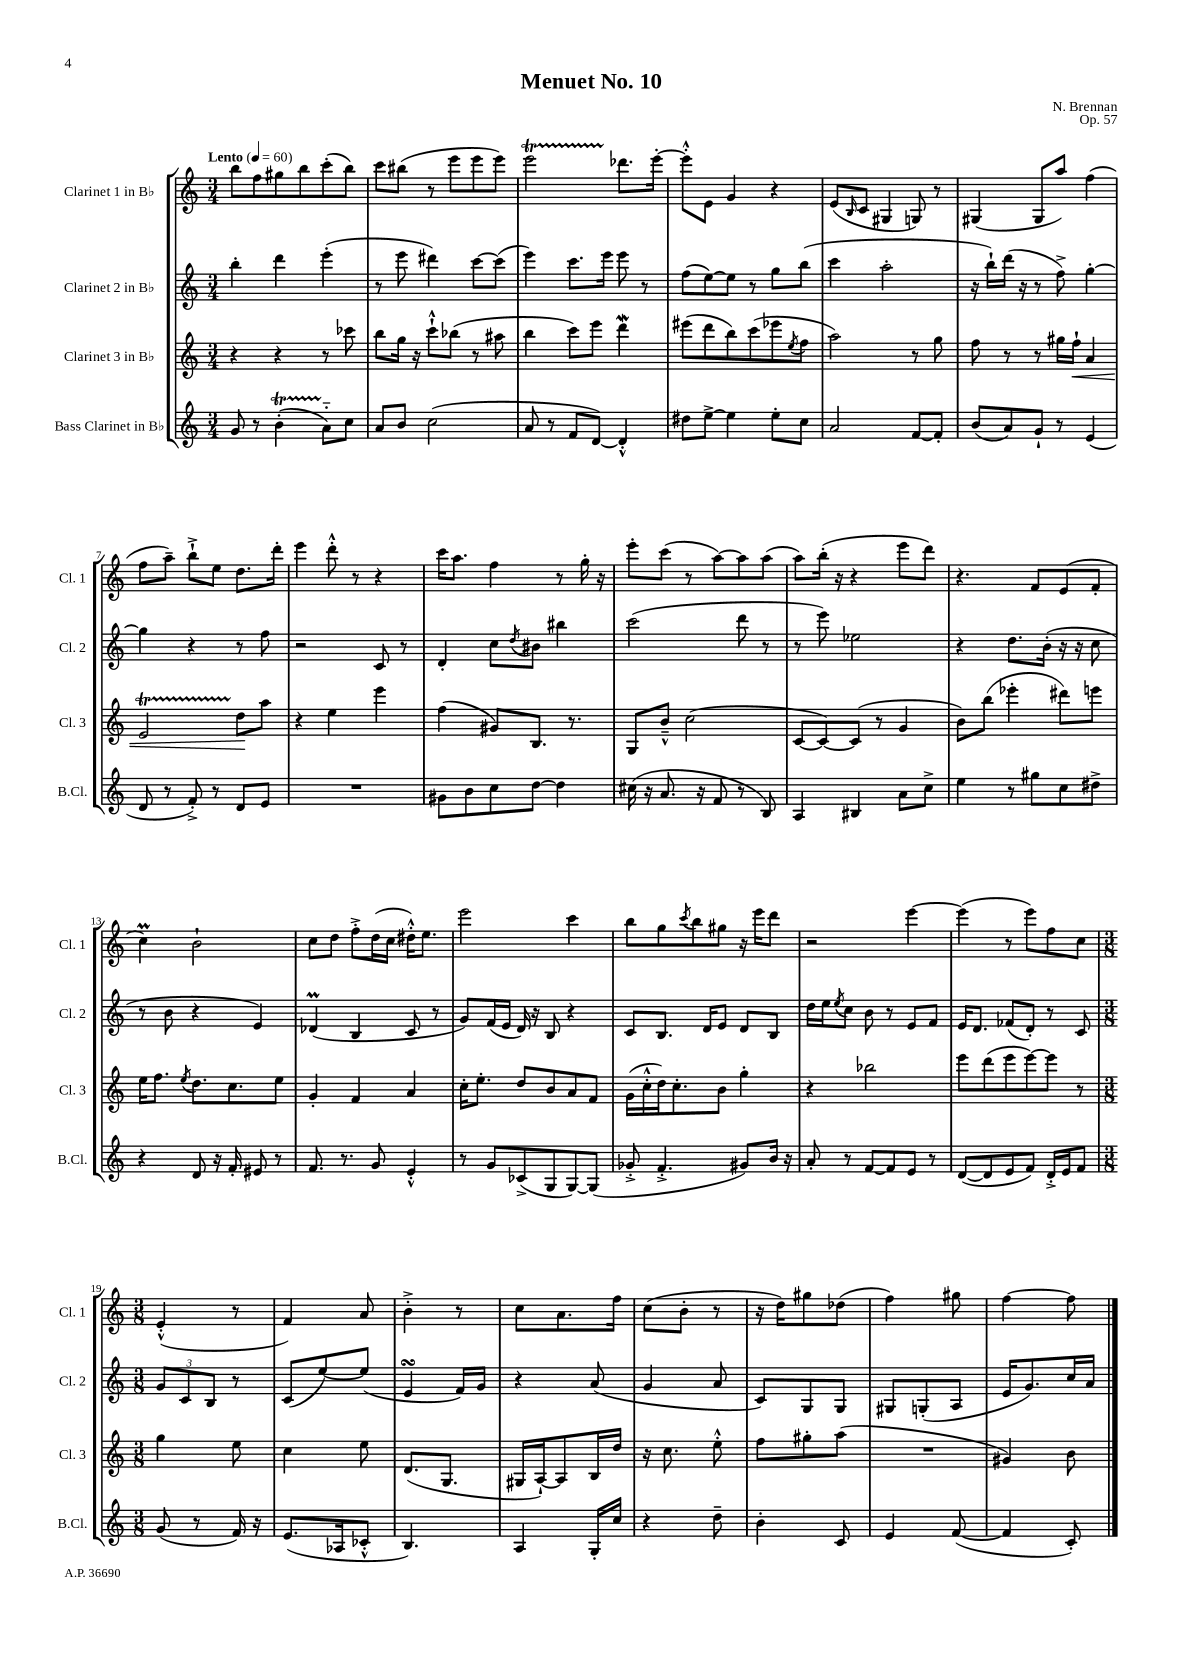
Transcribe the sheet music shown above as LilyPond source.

\header { title = "Menuet No. 10" composer = "N. Brennan" opus = "Op. 57" }
<<
\new StaffGroup <<
\new Staff = "s0" \with { instrumentName = "Clarinet 1 in Bb" shortInstrumentName = "Cl. 1" } {
    \clef treble \key c \major \numericTimeSignature \time 3/4 \tempo "Lento" 4 = 60
    b''8 f''8 gis''8 b''8 c'''8-.( b''8) |
    c'''8 bis''8( r8 e'''8 e'''8 e'''8) |
    e'''2\startTrillSpan des'''8.\stopTrillSpan e'''16~-. |
    e'''8-.-^ e'8 g'4 r4 |
    e'8( \grace { b16 } c'8 gis4 g8) r8 |
    gis4( gis8 a''8) f''4( |
    f''8 a''8--) b''8-!-> e''8 d''8. d'''16-. |
    e'''4 d'''8-.-^ r8 r4 |
    c'''16 a''8. f''4 r8 g''16-. r16 |
    e'''8-. c'''8( r8 a''8~) a''8 a''8( |
    a''8) b''16-.( r16 r4 e'''8 d'''8) |
    r4. f'8 e'8( f'8-. |
    c''4\prall) b'2-! |
    c''8 d''8 f''8-.-> d''16( c''16 dis''16-.-^) e''8. |
    e'''2 c'''4 |
    b''8 g''8 \acciaccatura { c'''8 } b''8 gis''8 r16 e'''16 d'''8 |
    r2 e'''4~ |
    e'''4( r8 e'''8) f''8 c''8 |
    \numericTimeSignature \time 3/8 e'4-.-^( r8 |
    f'4) a'8 |
    b'4-.-> r8 |
    c''8 a'8. f''16 |
    c''8( b'8-. r8 |
    r16 d''16) gis''8 des''8( |
    f''4) gis''8 |
    f''4~ f''8 \bar "|." |
}
\new Staff = "s1" \with { instrumentName = "Clarinet 2 in Bb" shortInstrumentName = "Cl. 2" } {
    \clef treble \key c \major \numericTimeSignature \time 3/4
    b''4-. d'''4 e'''4-.( |
    r8 e'''8 dis'''4) c'''8~ c'''8( |
    e'''4) c'''8. e'''16 e'''8 r8 |
    f''8( e''8~) e''8 r8 g''8 b''8( |
    c'''4 a''2-. |
    r16 b''16-!) d'''16( r16 r8 f''8->) g''4~-. |
    g''4 r4 r8 f''8 |
    r2 c'8 r8 |
    d'4-. c''8 \acciaccatura { d''8 } bis'8 bis''4 |
    c'''2( d'''8 r8 |
    r8 e'''8) ees''2 |
    r4 d''8. b'16-.( r16 r16 c''8 |
    r8 b'8 r4 e'4) |
    des'4\prall( b4 c'8 r8 |
    g'8) f'16( e'16 d'16) r16 b8 r4 |
    c'8 b8. d'16 e'8 d'8 b8 |
    d''16 e''16 \acciaccatura { e''8 } c''8 b'8 r8 e'8 f'8 |
    e'16 d'8. fes'8( d'8-.) r8 c'8 |
    \numericTimeSignature \time 3/8 \tuplet 3/2 { g'8 c'8 b8 } r8 |
    c'8( e''8~) e''8( |
    e'4\turn f'16) g'16 |
    r4 a'8( |
    g'4 a'8 |
    c'8) g8 g8 |
    gis8 g8-.( a8 |
    e'16 g'8.) c''16 a'16 \bar "|." |
}
\new Staff = "s2" \with { instrumentName = "Clarinet 3 in Bb" shortInstrumentName = "Cl. 3" } {
    \clef treble \key c \major \numericTimeSignature \time 3/4
    r4 r4 r8 ces'''8 |
    b''8 g''16 r16 c'''8-!-^ bes''8( r8 ais''8 |
    b''4 c'''8) e'''8 d'''4\mordent |
    eis'''8( d'''8 b''8) c'''8( ees'''8 \acciaccatura { e''8 } f''8 |
    a''2) r8 g''8 |
    f''8 r8 r8 gis''16 f''16-!\< a'4 |
    e'2\startTrillSpan d''8\stopTrillSpan\! a''8 |
    r4 e''4 e'''4 |
    f''4( gis'8) b8. r8. |
    g8 b'8---^ c''2( |
    c'8~ c'8~) c'8( r8 g'4 |
    b'8) b''8( ees'''4-. dis'''8) e'''8 |
    e''16 f''8. \acciaccatura { e''8 } d''8. c''8. e''8 |
    g'4-. f'4 a'4 |
    c''16-. e''8.-. d''8 b'8 a'8 f'8 |
    g'16( c''16-.-^ d''16) c''8.-. b'8 g''4-. |
    r4 bes''2 |
    e'''8 d'''8( e'''8 e'''8~) e'''8 r8 |
    \numericTimeSignature \time 3/8 g''4 e''8 |
    c''4 e''8 |
    d'8.( g8. |
    gis16 a16~-!) a8 b16 d''16 |
    r16 c''8. e''8-.-^ |
    f''8 gis''8-. a''8( |
    R4. |
    gis'4) b'8 \bar "|." |
}
\new Staff = "s3" \with { instrumentName = "Bass Clarinet in Bb" shortInstrumentName = "B.Cl." } {
    \clef treble \key c \major \numericTimeSignature \time 3/4
    g'8 r8 b'4-.\startTrillSpan( a'8-_\stopTrillSpan) c''8 |
    a'8 b'8 c''2( |
    a'8 r8 f'8 d'8~) d'4-.-^ |
    dis''8 e''8~-> e''4 e''8-. c''8 |
    a'2 f'8~ f'8-. |
    b'8( a'8) g'8-! r8 e'4( |
    d'8 r8 f'8-.->) r8 d'8 e'8 |
    R2. |
    gis'8 b'8 c''8 d''8~ d''4 |
    cis''16( r16 a'8. r16 f'8 r8 b8) |
    a4 bis4 a'8 c''8-> |
    e''4 r8 gis''8 c''8 dis''8-> |
    r4 d'8 r16 f'16-. eis'8 r8 |
    f'8. r8. g'8 e'4-.-^ |
    r8 g'8 ces'8->( g8 g8~) g8( |
    ges'8-.-> f'4.-.-> gis'8) b'16 r16 |
    a'8-. r8 f'8~ f'8 e'8 r8 |
    d'8~( d'8 e'8 f'8) d'16-.-> e'16 f'8 |
    \numericTimeSignature \time 3/8 g'8( r8 f'16) r16 |
    e'8.( aes16 ces'8-.-^ |
    b4.) |
    a4 g16-. c''16 |
    r4 d''8-- |
    b'4-. c'8 |
    e'4 f'8~( |
    f'4 c'8-.) \bar "|." |
}
>>
>>
